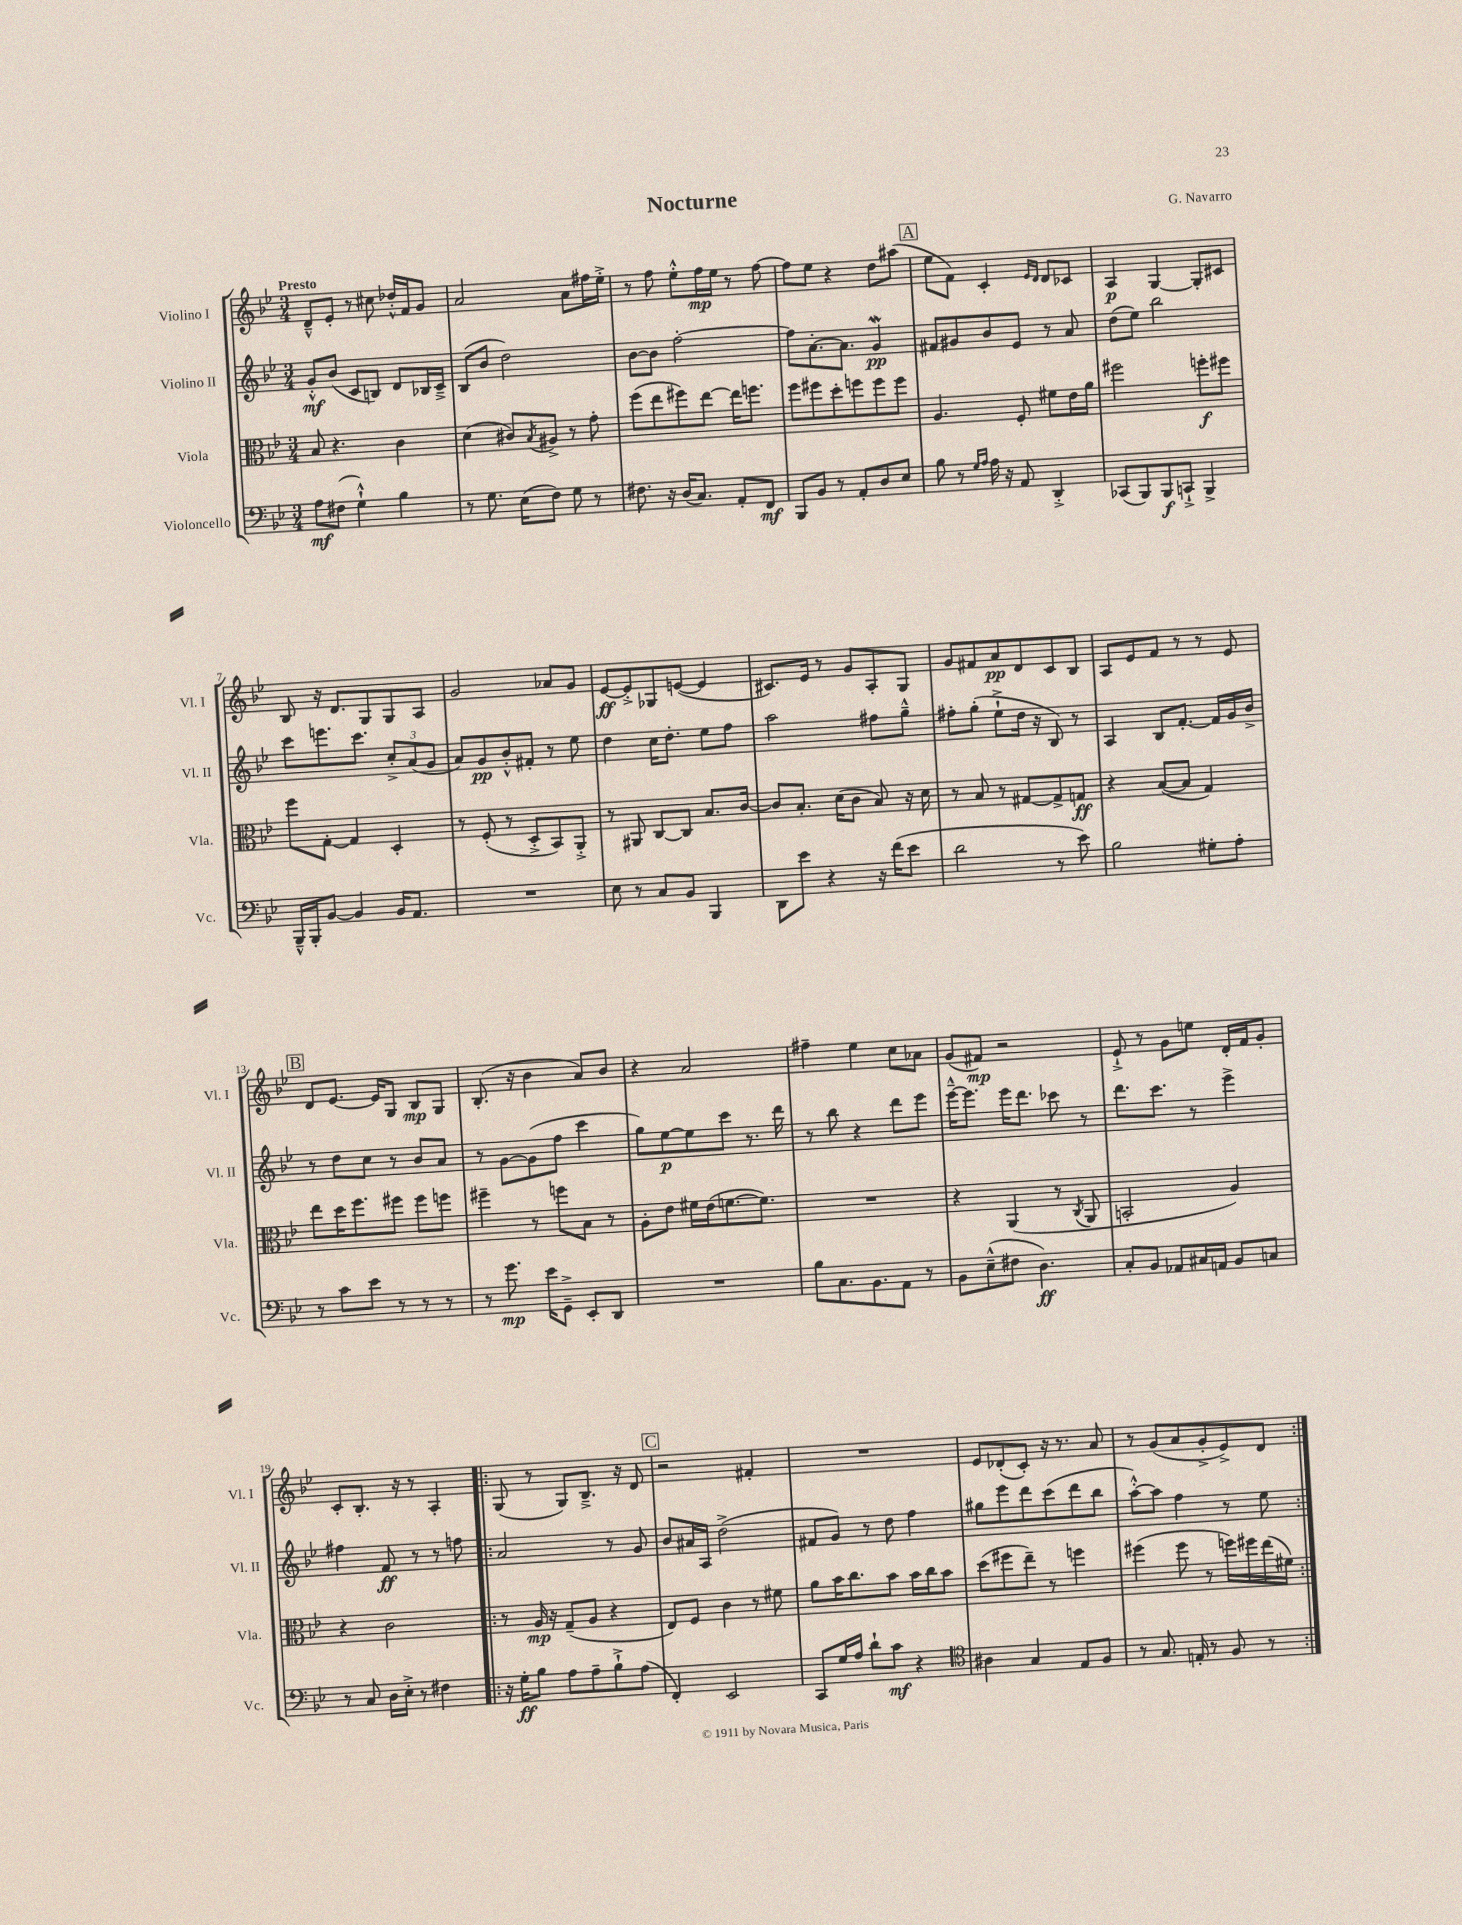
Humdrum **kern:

**kern	**dynam	**kern	**dynam	**kern	**dynam	**kern	**dynam
*part4	*part4	*part3	*part3	*part2	*part2	*part1	*part1
*staff4	*staff4	*staff3	*staff3	*staff2	*staff2	*staff1	*staff1
*I"Violoncello	*	*I"Viola	*	*I"Violino II	*	*I"Violino I	*
*I'Vc.	*	*I'Vla.	*	*I'Vl. II	*	*I'Vl. I	*
*clefF4	*	*clefC3	*	*clefG2	*	*clefG2	*
*k[b-e-]	*	*k[b-e-]	*	*k[b-e-]	*	*k[b-e-]	*
*M3/4	*	*M3/4	*	*M3/4	*	*M3/4	*
=1	=1	=1	=1	=1	=1	=1	=1
!	!	!	!	!	!	!LO:TX:a:B:t=Presto	!
8A\L	mf	8B-/	.	8g'^^/L	mf	8d~^^/L	.
(8F#X\J	.	4.r	.	(8b-/J	.	8e-'/J	.
4G`^^\)	.	.	.	8c/L	.	8r	.
.	.	.	.	8Bn/J)	.	8cc#X\	.
4B-\	.	4c\	.	8d/L	.	16dd-X'^^/LL	.
.	.	.	.	.	.	16f/J	.
.	.	.	.	16B-X/L	.	8g/J	.
.	.	.	.	16c~^/JJ	.	.	.
=2	=2	=2	=2	=2	=2	=2	=2
8r	.	(4d\	.	(8B-/L	.	2a/	.
8.G\	.	.	.	8b-/J	.	.	.
.	.	8c#X/L)	.	2dd\)	.	.	.
(16E-\KL	.	.	.	.	.	.	.
.	.	8qB-/	.	.	.	.	.
8F\J)	.	8A#X^/J	.	.	.	.	.
8G\	.	8r	.	.	.	8a\L	.
8r	.	8g'\	.	.	.	16ff#X\L	.
.	.	.	.	.	.	16ee-'^\JJ	.
=3	=3	=3	=3	=3	=3	=3	=3
8.F#X\	.	(8ff\L	.	[8b-\L	.	8r	.
.	.	8ee-\	.	8b-\J]	.	8ff\	.
16r	.	.	.	.	.	.	.
(16D/KL	.	8ff#X\)	.	[2ff'\	.	8ee-'^^\L	.
8.C/J)	.	.	.	.	.	.	.
.	.	[8ee-\J	.	.	.	16ff\L	mp
.	.	.	.	.	.	16ee-\JJ	.
8AA'/L	.	16ee-\KL]	.	.	.	8r	.
.	.	8.ffn\J	.	.	.	.	.
8FF/J	mf	.	.	.	.	[8ff\	.
=4	=4	=4	=4	=4	=4	=4	=4
8BBB-/L	.	8ff\L	.	8ff\L]	.	8ff\L]	.
8BB-/J	.	8ff#X\	.	[8.a'\	.	8ee-\J	.
8r	.	8dd'\	.	.	.	4r	.
.	.	.	.	8.a\J]	.	.	.
8AA'/L	.	8ffn\	.	.	.	.	.
8D/	.	8ff\	.	4gW/	pp	8dd\L	.
8E-/J	.	8ff\J	.	.	.	(8aa#X\J	.
!!LO:REH:place=s1:t=A
=5	=5	=5	=5	=5	=5	=5	=5
8B-\	.	4.A/	.	8f#X/L	.	8ee-\L	.
8r	.	.	.	8g#X/	.	8f\J)	.
16qqG/LL	.	.	.	.	.	.	.
16qqA/JJ	.	.	.	.	.	.	.
16A\	.	.	.	8b-/	.	4c'/	.
16r	.	.	.	.	.	.	.
8AA/	.	8F'/	.	8e-/J	.	.	.
.	.	.	.	.	.	16qqe-/LL	.
.	.	.	.	.	.	16qqd/JJ	.
4DD'^/	.	8f#X\L	.	8r	.	8d/L	.
.	.	16e-\L	.	8a/	.	8c-X/J	.
.	.	16a\JJ	.	.	.	.	.
=6	=6	=6	=6	=6	=6	=6	=6
(8CC-X/L	.	2ff#X\	.	(8dd\L	.	4A/	p
8BBB-/)	.	.	.	8ee-\J)	.	.	.
8BBB-/	f	.	.	2bb-\	.	[4G/	.
8CCn`^/J	.	.	.	.	.	.	.
4BBB-^/	.	8ffn'\L	f	.	.	8G'/L]	.
.	.	8ff#X\J	.	.	.	8c#X/J	.
!!LO:LB:g=z
=7	=7	=7	=7	=7	=7	=7	=7
16BBB-~^^/LL	.	8ff\L	.	8ccc\L	.	8B-/	.
16BBB-'/J	.	.	.	.	.	.	.
[8BB-/J	.	[8G'\J	.	8.eeen\	.	16r	.
.	.	.	.	.	.	8.d/L	.
4BB-/]	.	4G/]	.	.	.	.	.
.	.	.	.	8.ccc\J	.	.	.
.	.	.	.	.	.	8G/	.
16BB-/KL	.	4D'/	.	12cc'^/L	.	8G/	.
8.AA/J	.	.	.	.	.	.	.
.	.	.	.	(12a/	.	.	.
.	.	.	.	.	.	8A/J	.
.	.	.	.	12g/J	.	.	.
=8	=8	=8	=8	=8	=8	=8	=8
2.r	.	8r	.	8a/L)	.	2g/	.
.	.	(8F'/	.	8g/	pp	.	.
.	.	8r	.	8b-'^^/	.	.	.
.	.	8D'^/L	.	8f#X'/J	.	.	.
.	.	8BB-/)	.	8r	.	8a-X/L	.
.	.	8AA'^/J	.	8ee-\	.	8g/J	.
=9	=9	=9	=9	=9	=9	=9	=9
8E-\	.	8r	.	4dd\	.	[8e-/L	ff
8r	.	8AA#X/	.	.	.	8e-'^/]	.
8C/L	.	[8C/L	.	16cc\KL	.	8G-X/	.
.	.	.	.	8.dd'\J	.	.	.
8BB-/J	.	8C/J]	.	.	.	([8en/J	.
4BBB-/	.	8.B-/L	.	8ee-\L	.	4e/]	.
.	.	.	.	8ff\J	.	.	.
.	.	[16c/Jk	.	.	.	.	.
=10	=10	=10	=10	=10	=10	=10	=10
8DD\L	.	8c/L]	.	2aa\	.	8.c#X/L)	.
8e-\J	.	8.B-'/J	.	.	.	.	.
.	.	.	.	.	.	16e-/Jk	.
4r	.	.	.	.	.	8r	.
.	.	(16d\KL	.	.	.	.	.
.	.	8c\J	.	.	.	8g/L	.
16r	.	8B-/)	.	8ff#X\L	.	8A'/	.
(16f\KL	.	.	.	.	.	.	.
8e-\J	.	16r	.	8gg~^^\J	.	8G/J	.
.	.	16d\	.	.	.	.	.
=11	=11	=11	=11	=11	=11	=11	=11
2d\	.	8r	.	8ff#X'\L	.	8g/L	.
.	.	8B-/	.	(8gg'\J	.	8f#X/	.
.	.	8r	.	8ee-`^\L	.	8a/	pp
.	.	[8G#X/L	.	16dd\Jk	.	8d/	.
.	.	.	.	16r	.	.	.
8r	.	8G#^/]	.	8B-/)	.	8c/	.
8e-\)	.	8Gn/J	ff	8r	.	8B-/J	.
=12	=12	=12	=12	=12	=12	=12	=12
2B-\	.	4r	.	4A/	.	8A/L	.
.	.	.	.	.	.	8e-/	.
.	.	([8B-/L	.	8B-/L	.	8f/J	.
.	.	8B-/J]	.	[8.f'/J	.	8r	.
8G#X'\L	.	4G/)	.	.	.	8r	.
.	.	.	.	16f/LL]	.	.	.
8A'\J	.	.	.	16g/	.	8e-/	.
.	.	.	.	16b-^/JJ	.	.	.
!!LO:LB:g=z
!!LO:REH:place=s1:t=B
=13	=13	=13	=13	=13	=13	=13	=13
8r	.	8ee-\L	.	8r	.	8d/L	.
8c\L	.	16dd\K	.	8dd\L	.	[8.e-/J	.
.	.	8.ff\	.	.	.	.	.
8e-\J	.	.	.	8cc\J	.	.	.
.	.	.	.	.	.	16e-/KL]	.
8r	.	8ff#X\J	.	8r	.	8G/J	.
8r	.	8ff#\L	.	8b-/L	.	8B-/L	mp
8r	.	8ffn\J	.	8a/J	.	8G/J	.
=14	=14	=14	=14	=14	=14	=14	=14
8r	.	4ff#X~\	.	8r	.	(8.B-'/	.
8.g\	mp	.	.	[8g\L	.	.	.
.	.	.	.	.	.	16r	.
.	.	8r	.	(8g\]	.	4b-\	.
16e-\KL	.	.	.	.	.	.	.
8GG~^\J	.	8ffn\L	.	8ff\J	.	.	.
8EE-'/L	.	8B-\J	.	4ccc\	.	8a/L)	.
8DD/J	.	8r	.	.	.	8b-/J	.
=15	=15	=15	=15	=15	=15	=15	=15
2.r	.	8A'\L	.	8gg\L)	.	4r	.
.	.	8e-\J	.	[8ee-\	p	.	.
.	.	16f#X\LL	.	8ee-\]	.	2a/	.
.	.	(16e-\J	.	.	.	.	.
.	.	[8.fn\	.	8ccc\J	.	.	.
.	.	.	.	8.r	.	.	.
.	.	8.f\J])	.	.	.	.	.
.	.	.	.	16ddd\	.	.	.
=16	=16	=16	=16	=16	=16	=16	=16
8B-\L	.	2.r	.	8r	.	4ff#X~\	.
8.C\	.	.	.	8bb-\	.	.	.
.	.	.	.	4r	.	4ee-\	.
8.BB-\	.	.	.	.	.	.	.
8AA\J	.	.	.	8ddd\L	.	8cc\L	.
8r	.	.	.	8eee-\J	.	8a-X\J	.
=17	=17	=17	=17	=17	=17	=17	=17
8BB-\L	.	4r	.	[16eee-~^^\KL	.	(8g/L	.
.	.	.	.	8.eee-\J]	.	.	.
(8E-~^^\	.	.	.	.	.	8f#X/J)	mp
8F#X\J	.	(4AA/	.	16eee-\KL	.	2r	.
.	.	.	.	8.ddd\J	.	.	.
4.D\)	ff	.	.	.	.	.	.
.	.	8r	.	8ccc-X\	.	.	.
.	.	8qC/	.	.	.	.	.
.	.	8AA/	.	8r	.	.	.
=18	=18	=18	=18	=18	=18	=18	=18
8C'/L	.	2BBn'/	.	8.ddd\L	.	8e-`^/	.
8BB-/J	.	.	.	.	.	8r	.
.	.	.	.	8.ccc\J	.	.	.
8AA-X/L	.	.	.	.	.	8g\L	.
16C#X/L	.	.	.	8r	.	8een\J	.
16AAn/JJ	.	.	.	.	.	.	.
8BB-/L	.	4A/)	.	4eee-^\	.	16d'/LL	.
.	.	.	.	.	.	16f/J	.
8Cn/J	.	.	.	.	.	8g'/J	.
!!LO:LB:g=z
=19	=19	=19	=19	=19	=19	=19	=19
8r	.	4r	.	4ff#X\	.	8c'/L	.
8C/	.	.	.	.	.	8.B-'/J	.
16D\LL	.	2c\	.	8f/	ff	.	.
16E-'^\JJ	.	.	.	.	.	16r	.
8r	.	.	.	8r	.	8r	.
4F#X\	.	.	.	8r	.	4A'/	.
.	.	.	.	8ffn\	.	.	.
=20!|:	=20!|:	=20!|:	=20!|:	=20!|:	=20!|:	=20!|:	=20!|:
16r	.	8r	.	2a/	.	(8G/	.
16G'\KL	ff	.	.	.	.	.	.
8B-\J	.	16A/	mp	.	.	8r	.
.	.	16r	.	.	.	.	.
8A\L	.	(8G~/L	.	.	.	8G/L)	.
8A~\	.	8A/J	.	.	.	8.B-~^/J	.
8B-`^\	.	4r	.	8r	.	.	.
.	.	.	.	.	.	16r	.
(8A\J	.	.	.	8g/	.	8d/	.
!!LO:REH:place=s1:t=C
=21	=21	=21	=21	=21	=21	=21	=21
4FF'/)	.	8E-/L)	.	8b-/L	.	2r	.
.	.	8F/J	.	16a#X/L	.	.	.
.	.	.	.	16A/JJ	.	.	.
2EE-/	.	4c\	.	(2dd^\	.	.	.
.	.	8r	.	.	.	4f#X'/	.
.	.	8f#X\	.	.	.	.	.
=22	=22	=22	=22	=22	=22	=22	=22
8CC/L	.	8a\L	.	8f#X/L	.	2.r	.
16G/L	.	16b-\K	.	8g/J)	.	.	.
16A/JJ	.	8.cc\	.	.	.	.	.
8d`\L	.	.	.	8r	.	.	.
8c\J	mf	8b-\J	.	8dd\	.	.	.
4r	.	16b-\LL	.	4ff\	.	.	.
.	.	16cc\J	.	.	.	.	.
.	.	8b-\J	.	.	.	.	.
=23	=23	=23	=23	=23	=23	=23	=23
*clefC4	*	*	*	*	*	*	*
4A#X\	.	(8dd\L	.	8gg#X\L	.	8e-/L	.
.	.	8ff#X\	.	8eee-\	.	(8d-X'/	.
4G/	.	8ee-~\J)	.	8ddd\	.	8c'/J)	.
.	.	8r	.	(8ccc\	.	16r	.
.	.	.	.	.	.	8.r	.
8E-/L	.	4ffn\	.	8ddd\	.	.	.
8F/J	.	.	.	8bb-\J	.	8a/	.
=24	=24	=24	=24	=24	=24	=24	=24
8r	.	(4ff#X\	.	[8aa'^^\L)	.	8r	.
8.G/	.	.	.	8aa\J]	.	(8g/L	.
.	.	8ff#\	.	4ff\	.	8a/	.
16En'/	.	.	.	.	.	.	.
8r	.	8r	.	.	.	8g'^/	.
8F/	.	16ffn\LL)	.	8r	.	8e-^/)	.
.	.	16ff#X\	.	.	.	.	.
8r	.	(16ee-\	.	8ee-\	.	8d/J	.
.	.	16f#X\JJ)	.	.	.	.	.
=:|!	=:|!	=:|!	=:|!	=:|!	=:|!	=:|!	=:|!
*-	*-	*-	*-	*-	*-	*-	*-
